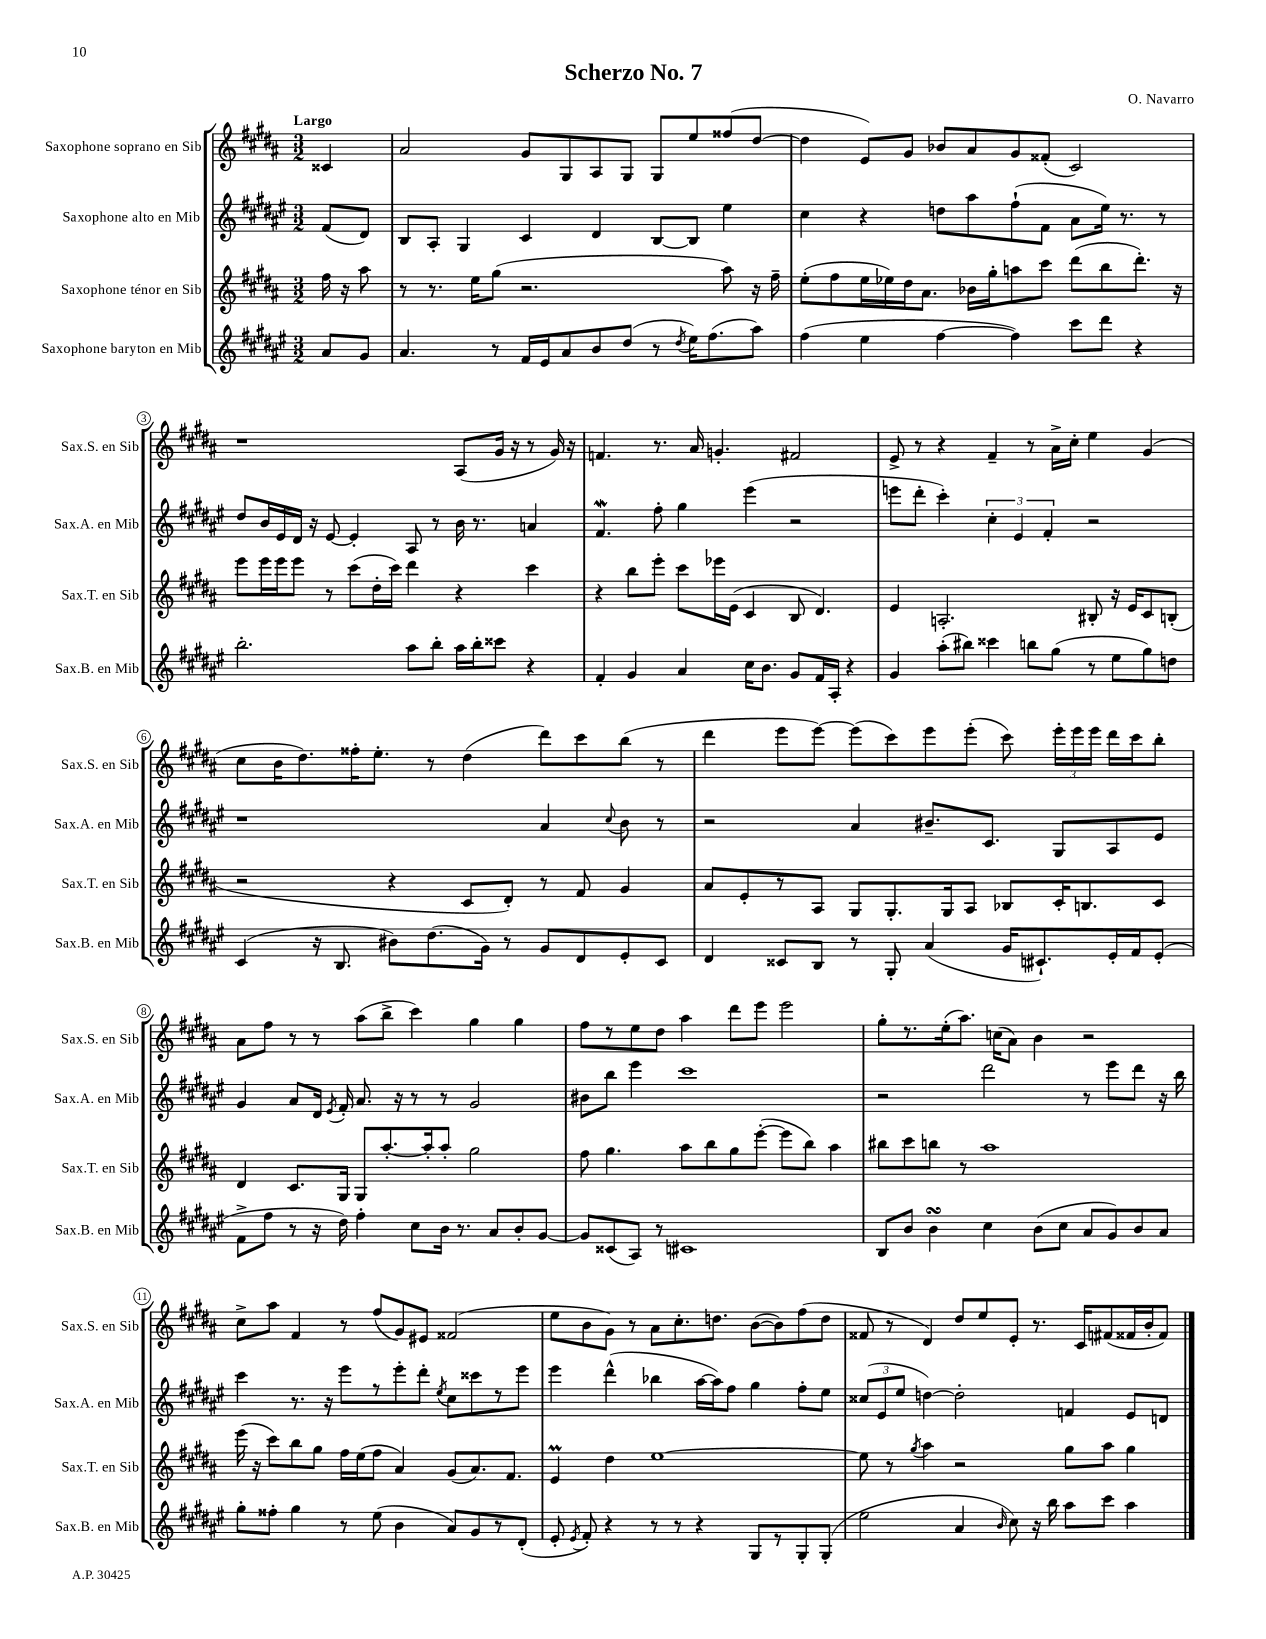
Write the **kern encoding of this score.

**kern	**kern	**kern	**kern
*staff4	*staff3	*staff2	*staff1
*clefG2	*clefG2	*clefG2	*clefG2
*k[f#c#g#d#a#e#]	*k[f#c#g#d#a#]	*k[f#c#g#d#a#e#]	*k[f#c#g#d#a#]
*M3/2	*M3/2	*M3/2	*M3/2
8a#	16ff#	(8f#	4c##
.	16r	.	.
8g#	8aa#	8d#)	.
=	=	=	=
4.a#	8r	8B	2a#
.	8.r	8A#'	.
.	.	4G#	.
.	16ee	.	.
8r	(8gg#	.	.
16f#	2.r	4c#	8g#
16e#	.	.	.
8a#	.	.	8G#
8b	.	4d#	8A#
(8dd#	.	.	8G#
8r	.	[8B	8G#
8qdd#	.	.	.
16ee#)	.	8B]	8ee
(8.ff#	.	.	.
.	8aa#)	4ee#	(8ff##
8aa#)	16r	.	[8dd#
.	16ff#~	.	.
=	=	=	=
(4ff#	(8ee'	4cc#	4dd#]
.	8ff#	.	.
4ee#	16ee	4r	8e)
.	16ee-)	.	.
.	16dd#	.	8g#
.	8.a#	.	.
[4ff#	.	8dd	8b-
.	16b-	8aa#	8a#
.	16gg#'	.	.
4ff#])	8aa	(8ff#`	8g#
.	8ccc#	8f#	(8f##'
8ccc#	(8ddd#	8a#	2c#)
8ddd#	8bb	16ee#)	.
.	.	8.r	.
4r	8.ddd#')	.	.
.	.	8r	.
.	16r	.	.
=	=	=	=
2.bb'	8eee	8dd#	1r
.	16eee	16b	.
.	16eee	16e#	.
.	8eee	16d#	.
.	.	16r	.
.	8r	[8e#	.
.	(8ccc#	4e#']	.
.	16dd#'	.	.
.	16ccc#)	.	.
8aa#	4ddd#	8A#	.
8bb'	.	8r	.
16aa#	4r	16b	(8A#
16bb'	.	8.r	.
8ccc##	.	.	16g#
.	.	.	16r
4r	4ccc#	4a	8r
.	.	.	16g#)
.	.	.	16r
=	=	=	=
4f#'	4r	4.f#	4.f
4g#	8bb	.	.
.	8eee'	8ff#'	8.r
4a#	8ccc#	4gg#	.
.	.	.	16a#
.	16eee-	.	4.g'
.	(16e	.	.
16cc#	4c#	(4eee#	.
8.b	.	.	.
8g#	8B	2r	2f#
16f#	4.d#)	.	.
16A#'	.	.	.
4r	.	.	.
=	=	=	=
4g#	4e	8eee	8e^
.	.	8ddd#'	8r
(8aa#'	2.A'	4ccc#')	4r
8bb#)	.	.	.
4ccc##	.	6cc#'	4f#~
.	.	6e#	.
8bb	.	.	8r
.	.	6f#'	.
(8gg#	.	.	16a#^
.	.	.	16cc#'
8r	8B#'	2r	4ee
8ee#	16r	.	.
.	16e	.	.
8gg#)	8c#	.	(4g#
8dd	(8B'	.	.
=	=	=	=
(4c#	2r	1r	8cc#
.	.	.	16b
.	.	.	8.dd#)
16r	.	.	.
8.B	.	.	.
.	.	.	16ff##'
.	.	.	8.ee'
8b#)	4r	.	.
(8.dd#	.	.	8r
.	8c#	.	(4dd#
16g#)	.	.	.
8r	8d#')	.	.
8g#	8r	4a#	8ddd#)
8d#	8f#	.	8ccc#
.	.	8qqcc#	.
8e#'	4g#	8b	(8bb
8c#	.	8r	8r
=	=	=	=
4d#	8a#	2r	4ddd#
.	8e'	.	.
8c##	8r	.	8eee
8B	8A#	.	[8eee)
8r	8G#	4a#	(8eee]
8G#'	8.G#'	.	8ccc#)
(4a#	.	8.b#~	8eee
.	16G#	.	.
.	8A#	.	(8eee'
.	.	8.c#	.
16g#	8B-	.	8ccc#)
8.c#`)	.	.	.
.	16c#'	8G#	24eee'
.	.	.	24eee
.	8.B	.	.
.	.	.	24eee
16e#'	.	8A#	16ddd#
16f#	.	.	16ccc#
(8e#'	8c#	8e#	8bb'
=	=	=	=
8f#^	4d#	4g#	8a#
8ff#	.	.	8ff#
8r	8.c#	8a#	8r
16r	.	16d#	8r
.	.	8qe#	.
16dd#)	16G#	16f#'	.
4ff#'	8G#	8.a#	(8aa#
.	[8.aa#'	.	8bb^
.	.	16r	.
8cc#	.	8r	4ccc#)
.	16aa#']	.	.
16b	8aa#'	8r	.
8.r	.	.	.
.	2gg#	2g#	4gg#
8a#	.	.	.
8b'	.	.	4gg#
[8g#	.	.	.
=	=	=	=
8g#]	8ff#	8b#	8ff#
(8c##	4.gg#	8bb	8r
8A#)	.	4eee#	8ee
8r	.	.	8dd#
1c#	8aa#	1ccc#	4aa#
.	8bb	.	.
.	8gg#	.	8ddd#
.	([8eee'	.	8eee
.	8eee]	.	2eee
.	8bb)	.	.
.	4aa#	.	.
=	=	=	=
8B	8bb#	2r	8gg#'
8b	8ccc#	.	8.r
4b	8bb	.	.
.	.	.	(16ee'
.	8r	.	8.aa#)
4cc#	1aa#	2ddd#	.
.	.	.	(16cc
.	.	.	8a#)
(8b	.	.	4b
8cc#	.	.	.
8a#	.	8r	2r
8g#)	.	8eee#	.
8b	.	8ddd#	.
8a#	.	16r	.
.	.	16bb	.
=	=	=	=
8gg#'	(16eee	4ccc#	8cc#^
.	16r	.	.
8ff##'	8ccc#)	.	8aa#
4gg#	8bb	8.r	4f#
.	8gg#	.	.
.	.	16r	.
8r	16ff#	8eee#	8r
.	(16ee	.	.
(8ee#	8ff#	8r	(8ff#
4b	4a#)	8eee#'	8g#)
.	.	8ddd#'	8e#
.	.	8qee#	.
8a#)	(8g#	8cc#	(2f##
8g#	8.a#)	8ccc##	.
8r	.	8r	.
.	8.f#	.	.
(8d#'	.	8eee#	.
=	=	=	=
8e#'	4e	4eee#	8ee
8qe#	.	.	.
8f#')	.	.	8b
4r	4dd#	(4ddd#^^	8g#)
.	.	.	8r
8r	[1ee	4bb-	8a#
8r	.	.	8.cc#'
4r	.	[16aa#	.
.	.	16aa#])	8.dd
.	.	8ff#	.
8G#	.	4gg#	([8b
8r	.	.	8b])
8G#'	.	8ff#'	(8ff#
(8G#'	.	8ee#	8dd
=	=	=	=
2ee#	8ee]	(12cc##	8f##
.	.	12e#	.
.	8r	.	8r
.	.	12ee#	.
.	8qgg#	.	.
.	4aa#	[4dd)	4d#)
4a#	2r	2dd']	8dd#
.	.	.	8ee
16qqb	.	.	.
8cc#)	.	.	8e'
16r	.	.	8.r
16bb	.	.	.
8aa#	8gg#	4f	.
.	.	.	16c#
8ccc#	8aa#	.	(8f#
4aa#	4gg#	8e#	16f##
.	.	.	16b'
.	.	8d	8f##)
==	==	==	==
*-	*-	*-	*-
